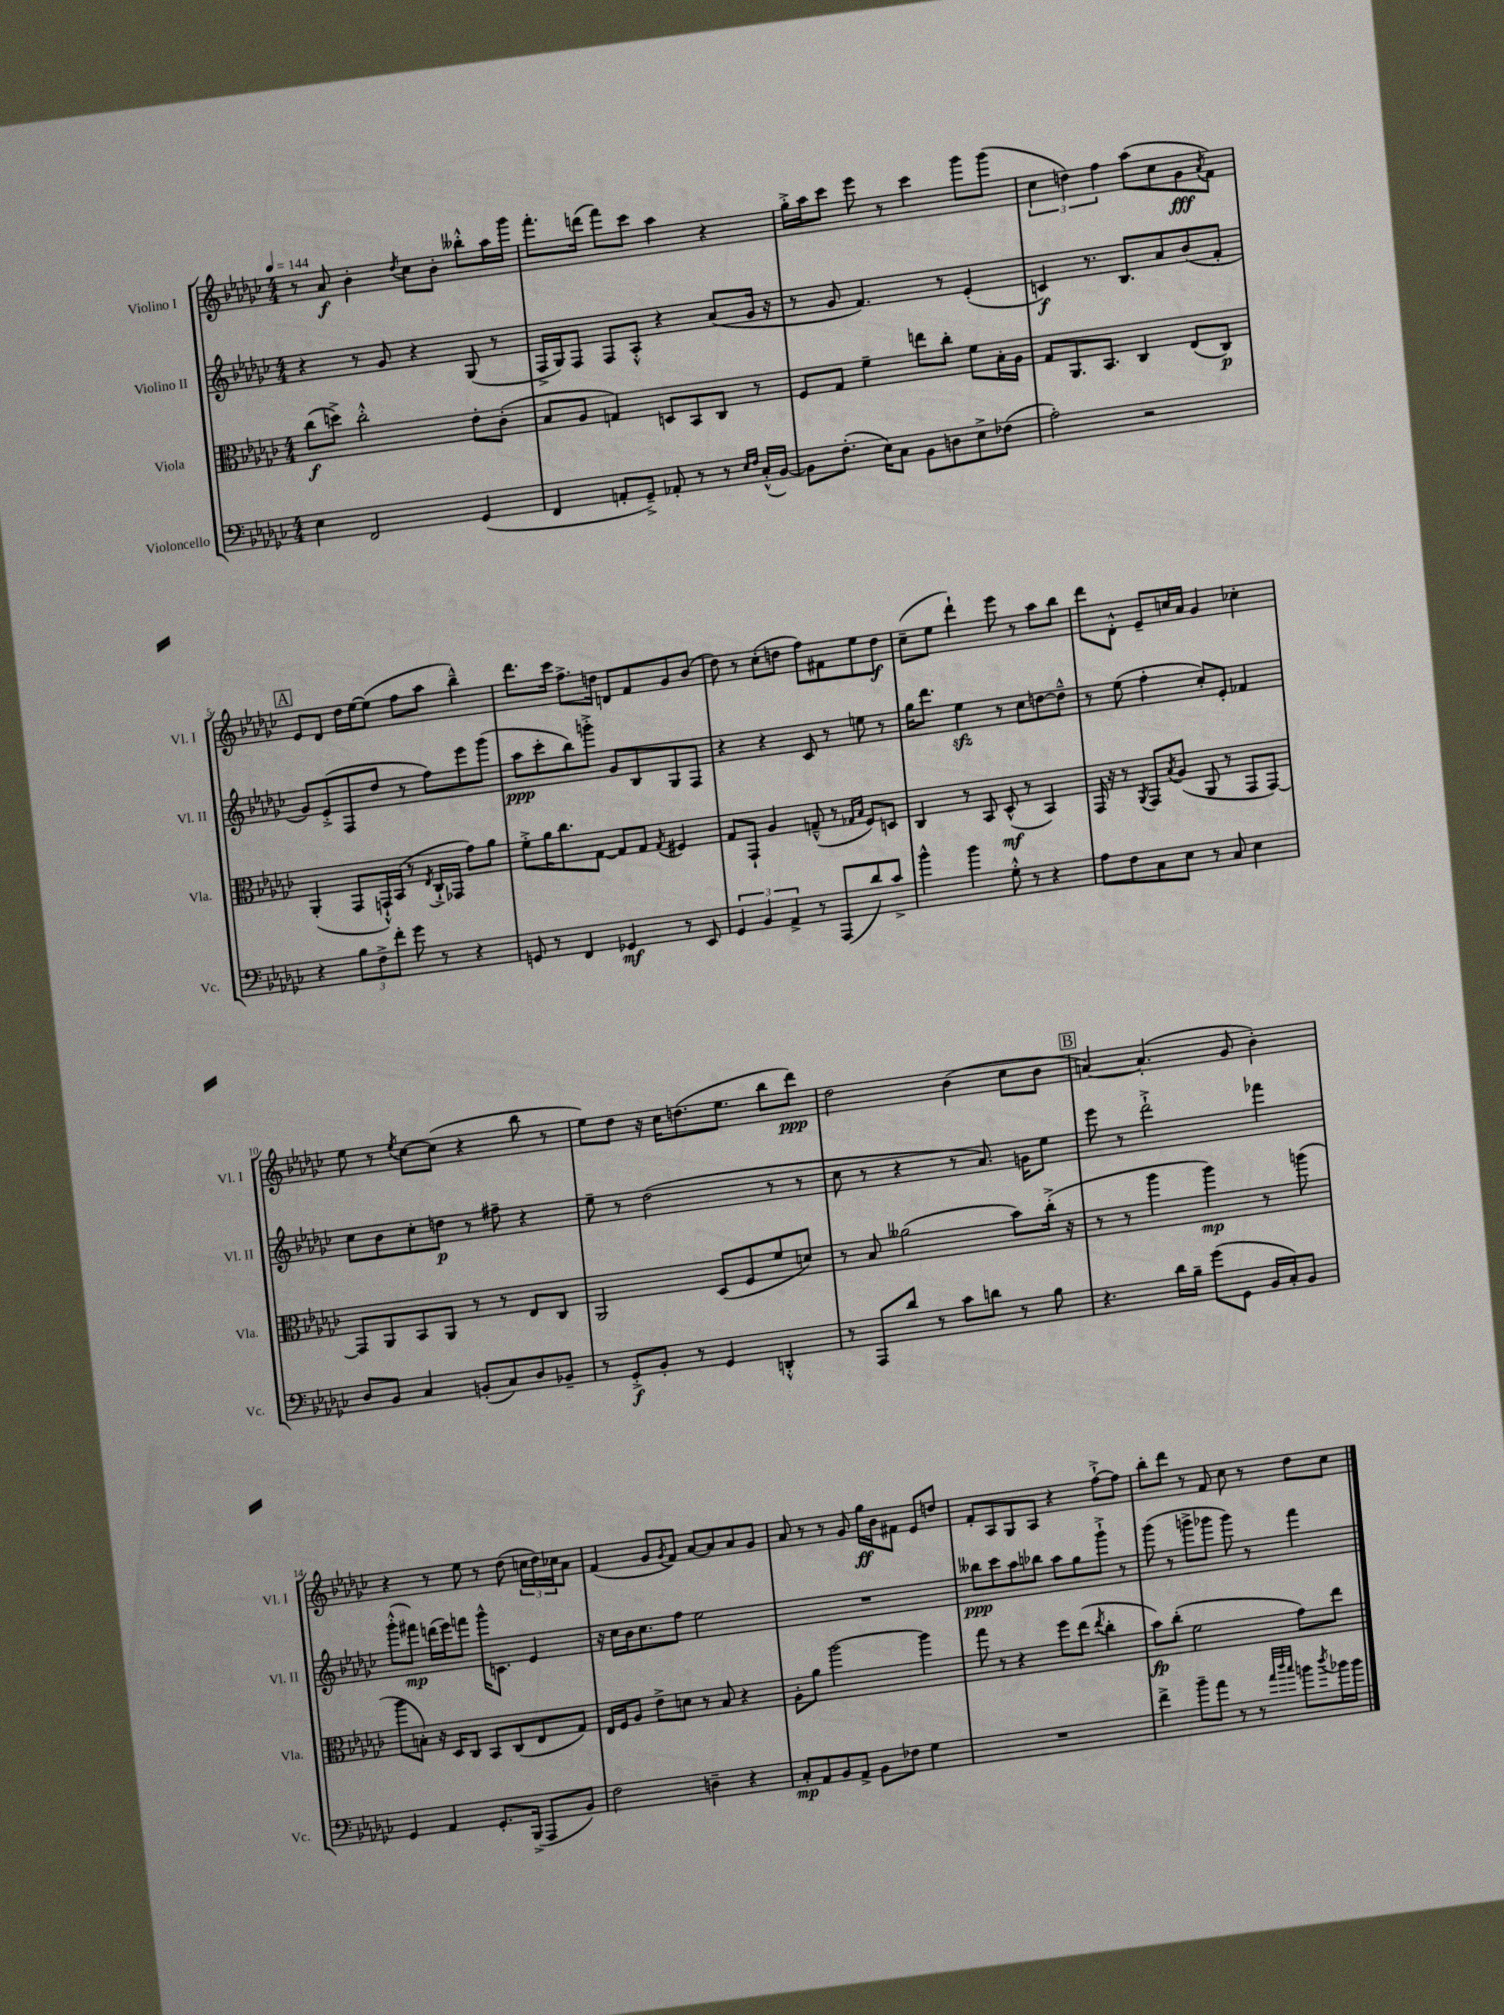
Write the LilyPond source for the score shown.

<<
\new StaffGroup <<
\new Staff = "s0" \with { instrumentName = "Violino I" shortInstrumentName = "Vl. I" } {
    \clef treble \key ges \major \numericTimeSignature \time 4/4 \tempo 4 = 144
    r8 aes'8\f bes'4-. \acciaccatura { des''8 } ces''8 bes'8-. beses''8-.-^ aes''16 ges'''16 |
    f'''8.-. d'''16( f'''8) ces'''8 aes''4 r4 |
    ges''16-.-> aes''16 ces'''8 ees'''8 r8 ces'''4 ges'''8 ges'''8( |
    \tuplet 3/2 { ces''4 d''4) f''4 } aes''8( ces''8 ges'8\fff \acciaccatura { aes'8 } f'8) |
    \mark \markup { \box "A" } ees'8 des'8 des''16 ees''16~ ees''8( f''8 aes''8 bes''4---^) |
    des'''8. ces'''16 f''8.-> d''16 d'8 f'8 ges'8 bes'8( |
    des''8) r8 ces''8-.( d''8 f''8) fis'8 ees''8 d''8\f |
    ces''8--( ees''8 des'''4-!) ees'''8 r8 aes''8 bes''8 |
    des'''8 des'8-.-^ ees'8-- c''16 aes'16 ges'4 ces''4-. |
    ees''8 r8 \acciaccatura { ees''8 } ces''8~ ces''8( r4 bes''8 r8 |
    ees''8) des''8 r16 ces''16 d''8.( ees''8. bes''8 des'''8\ppp) |
    des''2 bes'4( ces''8 bes'8 |
    \mark \markup { \box "B" } a'4~) a'4.-.( ges'8 bes'4-.) |
    r4 r8 ees''8 r8 des''8( \tuplet 3/2 { c''16 des''16) ces''16 } aes'8 |
    f'4( ges'8 \acciaccatura { ges'8 } f'8) aes'8~ aes'8 aes'8 ges'8 |
    aes'8 r8 r8 ges'8 ges''16\ff bes'16 fis'8 ees'8 d''8 |
    f'8-. aes8 ges8 aes8 r4 f''8~-!-> f''8 |
    bes''8-. des'''8 r8 f'8 ces''8 r8 des''8 ces''8 \bar "|." |
}
\new Staff = "s1" \with { instrumentName = "Violino II" shortInstrumentName = "Vl. II" } {
    \clef treble \key ges \major \numericTimeSignature \time 4/4
    r4 r8 ges'8 r4 ges8( r8 |
    f16-> ges16) f8 f8 aes8-.-^ r4 aes'8( ges'16 r16 |
    r8 ges'8 f'4.) r8 ees'4-.( |
    c'4\f) r8. bes8. aes'8 bes'8( f'8-. |
    \mark \markup { \box "A" } ges'8) ees'8-.->( f8 des''8 r8 f''8) ees'''8 ges'''8( |
    aes''8\ppp ces'''8-. bes''8) g'''8-.-> ges'8 bes8 ges8 f8 |
    r4 r4 ces'8 r8 e''8 r8 |
    ges''16 des'''8. ees''4\sfz r8 ces''8 d''8~ d''8---^ |
    r8 ees''8( f''4-. ces''8-.) ees'8-. fes'4 |
    ces''8 bes'8 ces''8-. d''8\p r8 fis''8-- r4 |
    ees''8-- r8 des''2( r8 r8 |
    ces''8 r8 r4 r8 aes'8.) g'16 ees''8 |
    \mark \markup { \box "B" } ees'''8 r8 des'''2-!-> fes'''4 |
    ges'''8-.-^( fis'''8\mp) d'''16( ees'''16) f'''8 ges'''16-^ c'8. ees'4 |
    r16 ces''16 bes'16 ces''8. f''8 ees''2 |
    R1 |
    beses''8\ppp ces'''8 aes''8 bes''8 aes''8 ges''8 ges'''8-!-> r8 |
    ges'''8( r8 g'''8-> ges'''8 ges'''8) r8 f'''4 \bar "|." |
}
\new Staff = "s2" \with { instrumentName = "Viola" shortInstrumentName = "Vla." } {
    \clef alto \key ges \major \numericTimeSignature \time 4/4
    ces''8\f( d''8->) ces''2-.-^ ees'8-. ces'8-.( |
    bes8 aes8 g4) d8 bes,8 ces8 r8 |
    f8 ges8 f'4-- e''8 ces''8-. f'8 bes16-. aes16 |
    ges8 aes,8. bes,8. ces4 ees8( ces8\p) |
    \mark \markup { \box "A" } aes,4-.( ges,8 g,16-!-^) bes,16( r8 \acciaccatura { ees8 } ces16-!-> ges,16 ges'8) aes'8 |
    f'8-.-> aes'16 ces''8. ges8~ ges8 ges8 \acciaccatura { ges8 } fis4 |
    ges8 ges,8-! aes4 g8---^( r8 \grace { ges16 bes16 } f8) d8 |
    ces4 r8 bes,8 des8-^\mf( r8 bes,4) |
    ges,16 r16 r8 \acciaccatura { aes,8 } ges,8 \acciaccatura { bes8 } aes8( aes,8 r8 ges,8 ges,8~) |
    ges,8 aes,8 bes,8 aes,8 r8 r8 ees8 ces8 |
    aes,2 des8( f8 f'8 d'8) |
    r8 bes8 aeses'2( bes'8) ces''16-.->( r16 |
    \mark \markup { \box "B" } r8 r8 aes''4 aes''4\mp) r8 a''8( |
    aes''8 b8-.) r16 des16 ces8 bes,8 ces8( ees8 ges8) |
    ees16 f16 aes8 ees'8-> d'8 r8 bes8 r4 |
    aes8-. aes'8 aes''2~ aes''4 |
    ges''8 r8 r4 f''8 ees''8( \acciaccatura { ees''8 } ces''4-. |
    bes'8\fp) ces''8-.( f'2 ges'8) ees''8 \bar "|." |
}
\new Staff = "s3" \with { instrumentName = "Violoncello" shortInstrumentName = "Vc." } {
    \clef bass \key ges \major \numericTimeSignature \time 4/4
    ees4 f,2 ges,4( |
    f,4 a,8-. ges,8--->) aes,8-. r8 r8 \grace { ees16 f16 } ces16-.-^( bes,16~) |
    bes,8 f8.-.( ees16) ces8 bes,8 d8 ees8-> fes8( |
    aes2-.) r2 |
    \mark \markup { \box "A" } r4 \tuplet 3/2 { bes8 f8-> f'8-. } ges'8 r8 r4 |
    g,8 r8 f,4 ges,4\mf r8 ees,8 |
    \tuplet 3/2 { ges,4 bes,4 aes,4-> } r8 aes,,8( des'8) ces'8-> |
    bes'4-^ bes'4 ges8-.-^ r8 r4 |
    aes8 f8 ces8 ees8 r8 ces8 ees4 |
    des8 bes,8 ces4 b,8-.( ces8) des8 bes,8-- |
    r8 ges,8-.->\f bes,8-. r8 ges,4 d,4-.-^ |
    r8 aes,,8 des'8 r8 ces'8 d'8 r8 bes8 |
    \mark \markup { \box "B" } r4. des'16 bes16-- ges'8( ges,8 bes,16 ces16-.) bes,8 |
    ges,4 aes,4 ges,8.-. bes,,16->( aes,,8 bes,8) |
    f2 d4-- r4 |
    ces8-.\mp aes,8 bes,8 aes,8-> bes,8 fes8 ges4 |
    R1 |
    f'4-> bes'8-- aes'8 r8 r8 \grace { aes'32 des''32 ces''32 } b'8 \acciaccatura { des''8 } bes'16 bes'16 \bar "|." |
}
>>
>>
